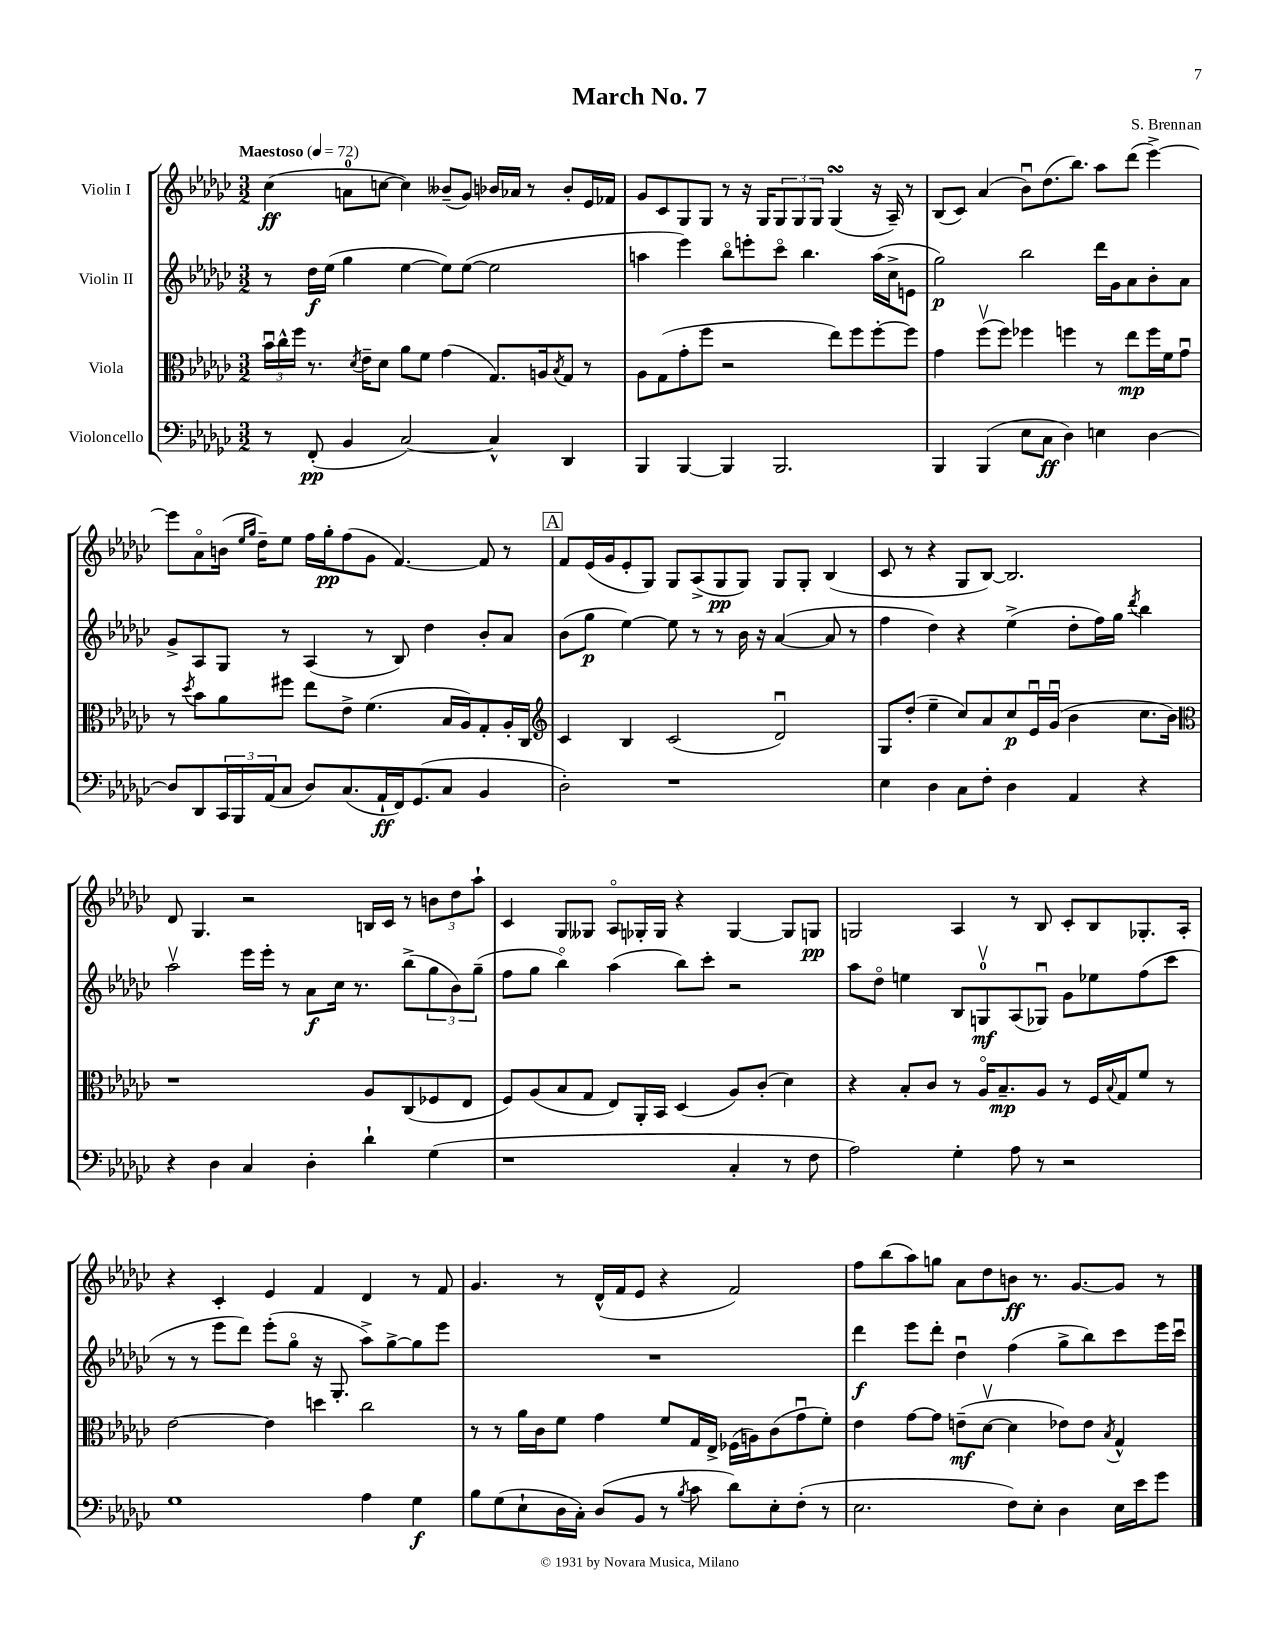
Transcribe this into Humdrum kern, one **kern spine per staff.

**kern	**kern	**kern	**kern
*staff4	*staff3	*staff2	*staff1
*clefF4	*clefC3	*clefG2	*clefG2
*k[b-e-a-d-g-c-]	*k[b-e-a-d-g-c-]	*k[b-e-a-d-g-c-]	*k[b-e-a-d-g-c-]
*M3/2	*M3/2	*M3/2	*M3/2
*MM72	*MM72	*MM72	*MM72
8r	24b-u	8r	(4cc-
.	24cc-^^	.	.
.	24ff	.	.
(8FF'	8.r	16dd-	.
.	.	(16ee-	.
4BB-	.	4gg-	8a
.	8qd-	.	.
.	16e-~	.	.
.	8d-	.	[8cc
[2C-)	8a-	[4ee-	4cc])
.	8f	.	.
.	(4g-	8ee-])	(8b--~
.	.	([8ee-	8g-)
4C-^^]	8.G-)	2ee-]	16b-
.	.	.	16a-
.	.	.	8r
.	16A	.	.
.	8qB-	.	.
4DD-	8G-	.	8b-'
.	8r	.	16e-
.	.	.	16f-
=	=	=	=
4BBB-	8A-	4aa	8g-
.	(8G-	.	8c-
[4BBB-	8g-'	4eee-)	8G-
.	8ff	.	8G-
4BBB-]	2r	8bb-o	8r
.	.	8eee'	16r
.	.	.	16G-
2.BBB-	.	8ccc-o	12G-
.	.	.	12G-
.	.	4.bb-	.
.	.	.	12G-
.	8ee-)	.	(4G-
.	8ff	.	.
.	[8ff'	(16aa	16r
.	.	16cc-^	16A-~)
.	8ff]	8e	8r
=	=	=	=
4BBB-	4g-	2gg-)	(8B-
.	.	.	8c-)
(4BBB-	(8ffv	.	(4a-
.	8ff)	.	.
8E-	4ff-	2bb-	8b-u)
8C-	.	.	(8.dd-
4D-)	4ff	.	.
.	.	.	8.bb-)
4E	8r	16ddd-	8aa-
.	.	16g-	.
.	8ee-	8a-	(8ddd-
[4D-	16ff	8b-'	[4eee-^)
.	16f	.	.
.	8g-u	8a-	.
=	=	=	=
8D-]	8r	8g-^	8eee-]
.	8qdd-	.	.
8DD-	8b-	8A-	8a-o
24CC-	8a-	8G-	(16b
24BBB-	.	.	.
.	.	.	16qqee-
.	.	.	16qqgg-
.	.	.	16dd-~)
(24AA-	.	.	.
8C-	8ff#	8r	8ee-
8D-)	8ee-	(4A-	16ff
.	.	.	16gg-'
(8.C-	8e-^	.	(8ff
.	(4.f	8r	8g-
16AA-`	.	.	.
16FF)	.	8B-)	[4.f)
(8.GG-	.	.	.
.	.	4dd-	.
8C-	16B-	.	.
.	16A-)	.	.
4BB-	8G-'	8b-'	8f]
.	16A-'	8a-	8r
.	16C-	.	.
=	=	=	=
*	*clefG2	*	*
2D-')	4c-	(8b-	8f
.	.	8gg-	(16e-
.	.	.	16g-
.	4B-	[4ee-)	8e-'
.	.	.	8G-)
1r	(2c-	8ee-]	8G-
.	.	8r	(8A-^
.	.	8r	8G-
.	.	16b-	8G-)
.	.	16r	.
.	2d-u)	([4a-	8G-
.	.	.	8G-'
.	.	8a-]	(4B-
.	.	8r	.
=	=	=	=
4E-	8G-	4ff	8c-
.	(8dd-'	.	8r
4D-	4ee-~	4dd-)	4r
8C-	8cc-)	4r	8G-
8F'	8a-	.	[8B-)
4D-	8cc-	(4ee-^	2.B-]
.	16e-u	.	.
.	(16g-u	.	.
4AA-	4b-	8dd-'	.
.	.	16ff)	.
.	.	16gg-	.
.	.	8qddd-	.
4r	8.cc-	4bb-	.
.	16b-)	.	.
=	=	=	=
*	*clefC3	*	*
4r	1r	2aa-v	8d-
.	.	.	4.G-
4D-	.	.	.
4C-	.	16eee-	2r
.	.	16eee-'	.
.	.	8r	.
4D-'	.	8a-	.
.	.	16cc-	.
.	.	8.r	.
4d-`	8A-	.	16B
.	.	.	16c-
.	(8C-	(8bb-^	8r
(4G-	8F-	12gg-	12b
.	.	12b-)	12dd-
.	8E-	.	.
.	.	(12gg-~	12aa-`
=	=	=	=
1r	8F)	8ff	4c-
.	(8A-	8gg-	.
.	8B-	4bb-o)	8G-
.	8G-	.	8G--
.	8E-)	(4aa-	8A-o
.	16AA-'	.	16G-'
.	16BB-	.	16G-
.	(4D-	8bb-)	4r
.	.	8ccc-'	.
4C-'	8A-)	2r	[4G-
.	(8c-'	.	.
8r	4d-)	.	8G-]
8F	.	.	8G
=	=	=	=
2A-)	4r	8aa-	2G
.	.	8dd-o	.
.	8B-'	4ee	.
.	8c-	.	.
4G-'	8r	8B-	4A-
.	16A-o	8Gv	.
.	8.B-~	.	.
8A-	.	(8A-	8r
8r	8A-	8G-u)	8B-
2r	8r	8g-	8c-'
.	16F	8ee-	8B-
.	8qqB-	.	.
.	16G-	.	.
.	8f	(8ff	8.G-'
.	8r	8ccc-	.
.	.	.	16A-'
=	=	=	=
1G-	[2e-	8r	4r
.	.	8r	.
.	.	8eee-	4c-'
.	.	8ddd-)	.
.	4e-]	(8eee-'	4e-
.	.	8gg-o	.
.	4dd	16r	4f
.	.	8.G-'	.
4A-	2cc-	8aa-^)	4d-
.	.	[8gg-^	.
4G-	.	8gg-]	8r
.	.	8eee-	8f
=	=	=	=
8B-	8r	1.r	4.g-
(8G-	8r	.	.
8E-`	16a-	.	.
.	16c-	.	.
16D-	8f	.	8r
16C-')	.	.	.
(8D-	4g-	.	(16d-^^
.	.	.	16f
8BB-	.	.	8e-
8r	8f	.	4r
8qB-	.	.	.
8c-	16G-	.	.
.	16E-^	.	.
8d-)	(16F-	.	2f)
.	16A)	.	.
8E-'	(8c-	.	.
(8F'	8g-u	.	.
8r	8f')	.	.
=	=	=	=
2.E-	4e-	4ddd-	8ff
.	.	.	(8bb-
.	[8g-	8eee-	8aa-)
.	8g-]	8ddd-'	8gg
.	(8e~	4dd-u	8a-
.	[8d-v	.	8dd-
8F)	4d-]	(4ff	8b
8E-'	.	.	8.r
4D-	8e-)	8gg-^	.
.	.	.	[8.g-
.	8e-	8bb-)	.
.	8qB-	.	.
16E-	4G-^^	8ccc-	8g-]
16e-	.	.	.
8g-	.	16eee-	8r
.	.	16ccc-u	.
==	==	==	==
*-	*-	*-	*-
